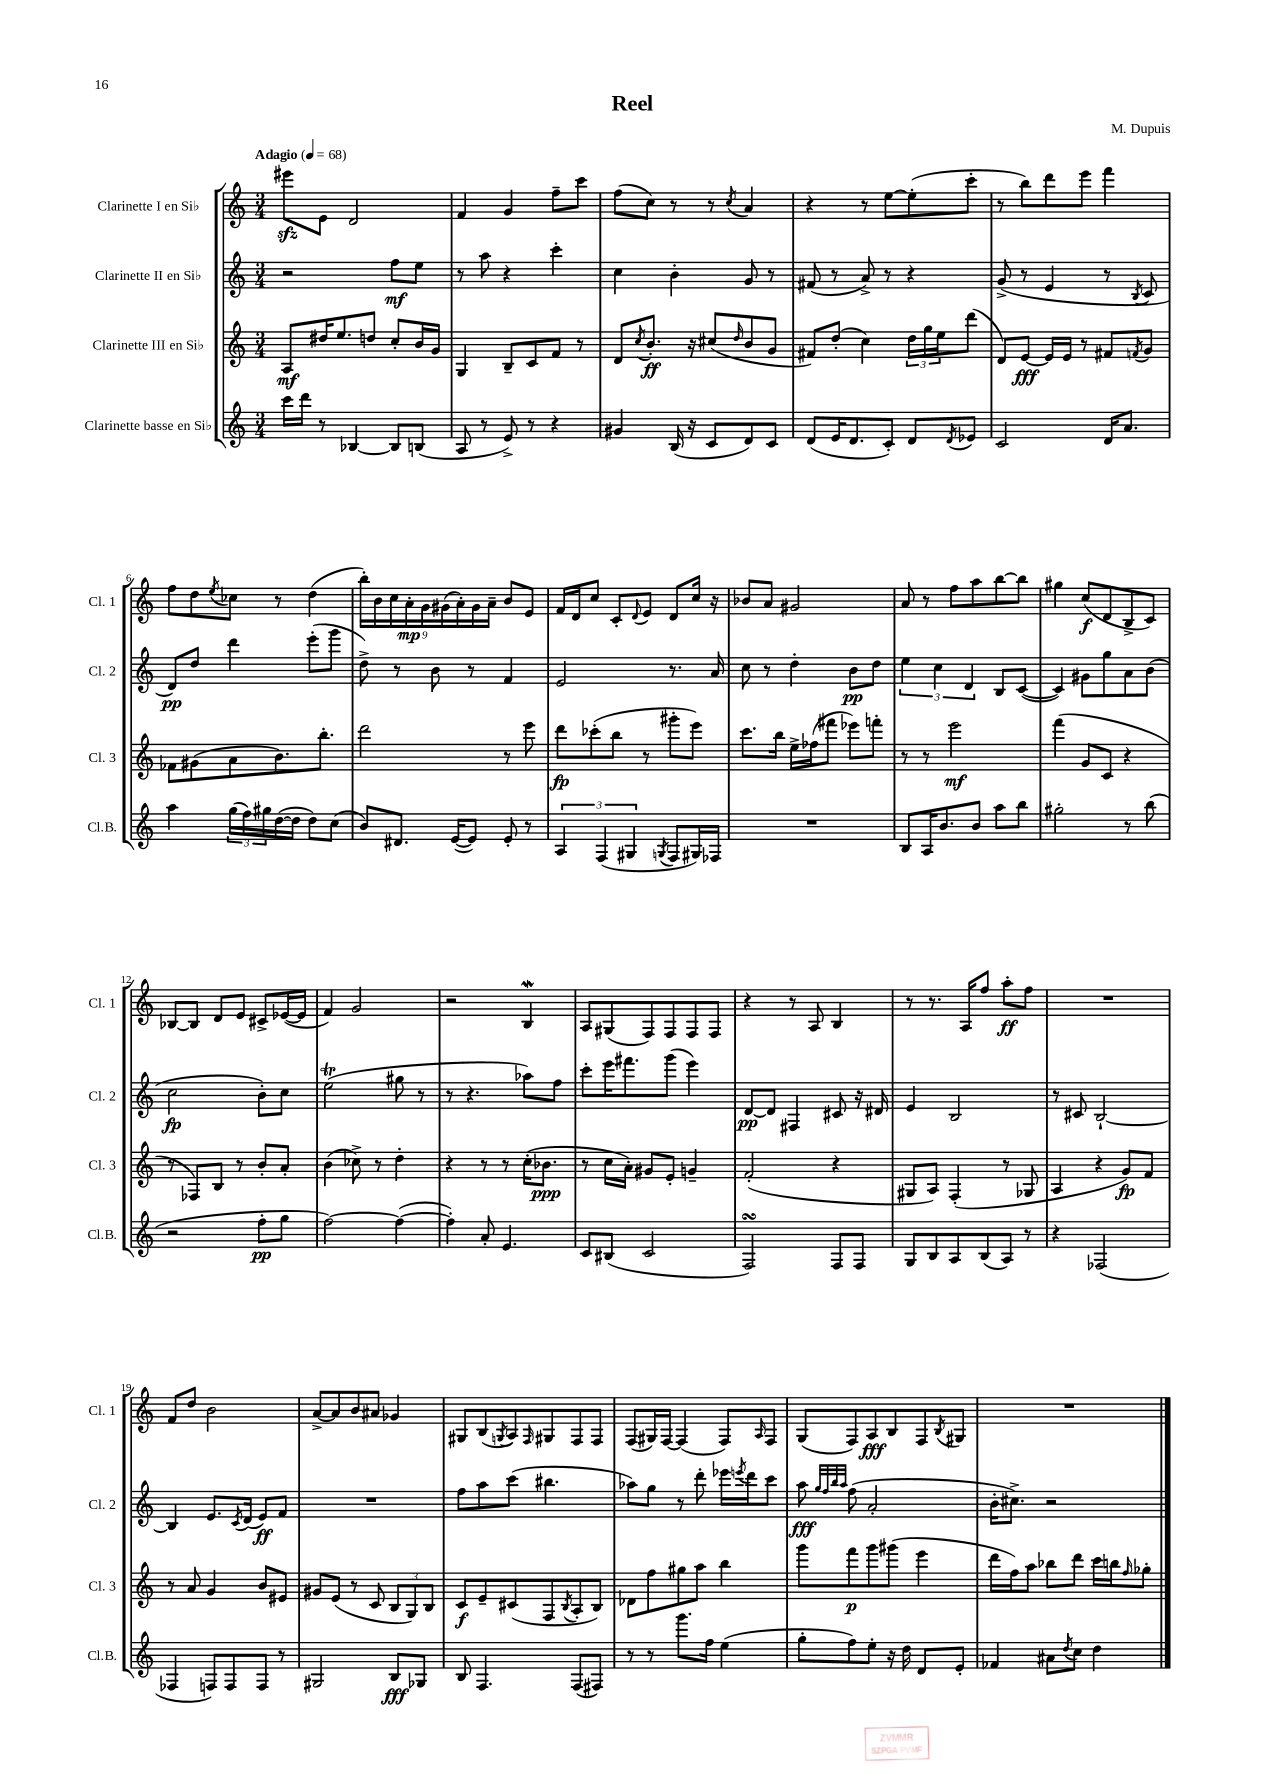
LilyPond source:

\header { title = "Reel" composer = "M. Dupuis" }
<<
\new StaffGroup <<
\new Staff = "s0" \with { instrumentName = "Clarinette I en Sib" shortInstrumentName = "Cl. 1" } {
    \clef treble \key c \major \numericTimeSignature \time 3/4 \tempo "Adagio" 4 = 68
    eis'''8\sfz e'8 d'2 |
    f'4 g'4 f''8-- c'''8 |
    f''8( c''8) r8 r8 \acciaccatura { c''8 } a'4 |
    r4 r8 e''8~ e''8-.( c'''8-. |
    r8 b''8) d'''8 e'''8 f'''4 |
    f''8 d''8 \acciaccatura { e''8 } ces''8 r8 d''4( |
    \tuplet 9/8 { b''16-.) b'16 c''16 a'16-.\mp g'16 gis'16( a'16-.) gis'16 a'16-- } b'8 e'8 |
    f'16 d'16 c''8 c'8-. \appoggiatura { d'8 } e'8 d'8 c''16 r16 |
    bes'8 a'8 gis'2 |
    a'8 r8 f''8 a''8 b''8~ b''8 |
    gis''4 c''8\f( d'8 b8-> c'8) |
    bes8~ bes8 d'8 e'8 cis'8-> ees'16~( ees'16 |
    f'4) g'2 |
    r2 b4\mordent |
    a8 gis8( f8) f8 f8 f8 |
    r4 r8 a8 b4 |
    r8 r8. a16 f''8 a''8-.\ff f''8 |
    R2. |
    f'8 d''8 b'2 |
    a'8~-> a'8 b'8 ais'8 ges'4 |
    gis8 b8( \acciaccatura { g8 } a8) \grace { f16 } gis8 f8 f8 |
    f8( gis16) f16~ f4( f8) \grace { a16 } f8 |
    g8( f8) a8\fff b8 f8 \acciaccatura { b8 } gis8 |
    R2. \bar "|." |
}
\new Staff = "s1" \with { instrumentName = "Clarinette II en Sib" shortInstrumentName = "Cl. 2" } {
    \clef treble \key c \major \numericTimeSignature \time 3/4
    r2 f''8\mf e''8 |
    r8 a''8 r4 c'''4-. |
    c''4 b'4-. g'8 r8 |
    fis'8( r8 a'8->) r8 r4 |
    g'8->( r8 e'4 r8 \acciaccatura { b8 } c'8 |
    d'8\pp) d''8 d'''4 e'''8-.( g'''8 |
    d''8->) r8 b'8 r8 f'4 |
    e'2 r8. a'16 |
    c''8 r8 d''4-. b'8\pp d''8 |
    \tuplet 3/2 { e''4 c''4 d'4 } b8 c'8~( |
    c'4) gis'8 g''8 a'8 b'8( |
    c''2\fp b'8-.) c''8 |
    e''2\trill( gis''8 r8 |
    r8 r4. aes''8) f''8 |
    c'''8-. e'''16 fis'''8. g'''8( e'''4) |
    d'8~\pp d'8 fis4 cis'8 r16 dis'16 |
    e'4 b2 |
    r8 cis'8 b2~-! |
    b4 e'8. \acciaccatura { c'8 } d'16( e'8\ff) f'8 |
    R2. |
    f''8 a''8 c'''8( bis''4. |
    aes''8) g''8 r8 d'''8-. ees'''16 \acciaccatura { e'''8 } d'''16 c'''8 |
    a''8\fff \grace { g''32 f''32 b''32 a''32 } f''8( a'2-. |
    b'16-. cis''8.->) r2 \bar "|." |
}
\new Staff = "s2" \with { instrumentName = "Clarinette III en Sib" shortInstrumentName = "Cl. 3" } {
    \clef treble \key c \major \numericTimeSignature \time 3/4
    a8\mf dis''16 e''8. d''8 c''8-. b'16 g'16 |
    g4 b8-- c'8 f'8 r8 |
    d'8 \acciaccatura { c''8 } b'8.-.\ff r16 cis''8( \grace { d''16 } b'8 g'8 |
    fis'8) d''8-.( c''4) \tuplet 3/2 { d''16 g''16 e''16 } d'''8( |
    d'8) e'8~\fff e'16 e'16 r8 fis'8 \acciaccatura { f'8 } g'8 |
    fes'8 gis'8( a'8 b'8.) b''8.-. |
    d'''2 r8 e'''8 |
    d'''8\fp ces'''8-.( b''8 r8 gis'''8-. e'''8) |
    c'''8. b''16 e''16-> fes''16( fis'''8 ees'''8) f'''8-. |
    r8 r8 e'''2\mf |
    f'''4( g'8 c'8 r4 |
    r8 fes8) b8 r8 b'8-. a'8-. |
    b'4( ces''8->) r8 d''4-. |
    r4 r8 r8 c''16-.( bes'8.\ppp |
    r8 c''16 a'16-.) gis'8 e'8-. g'4-- |
    f'2-.( r4 |
    gis8 a8) f4-.( r8 ges8 |
    a4 r4 g'8\fp) f'8 |
    r8 a'8 g'4 b'8 eis'8 |
    gis'8 e'8( r8 c'8 \tuplet 3/2 { b8 g8) b8 } |
    c'8\f e'8-- cis'8( f8 \acciaccatura { b8 } a8-. b8) |
    des'8 f''8 gis''8 a''8 b''4 |
    g'''8 f'''8\p g'''8 gis'''8( e'''4 |
    d'''16 f''16) a''8 bes''8 d'''8 c'''16 b''16 \grace { f''16 } ges''8-. \bar "|." |
}
\new Staff = "s3" \with { instrumentName = "Clarinette basse en Sib" shortInstrumentName = "Cl.B." } {
    \clef treble \key c \major \numericTimeSignature \time 3/4
    c'''16 d'''16 r8 bes4~ bes8 b8( |
    a8 r8 e'8->) r8 r4 |
    gis'4 b16( r16 c'8 d'8) c'8 |
    d'8( e'16 d'8. c'8-.) d'8 \acciaccatura { d'8 } ees'8 |
    c'2 d'16 a'8. |
    a''4 \tuplet 3/2 { g''16( f''16) gis''16 } d''16~( d''16 d''8) c''8( |
    b'8) dis'8. e'16~( e'8) e'8-. r8 |
    \tuplet 3/2 { a4 f4( gis4 } \acciaccatura { g8 } f8 gis16) fes16 |
    R2. |
    b8 a16 b'8. b'8 a''8 b''8 |
    gis''2-. r8 b''8( |
    r2 f''8-.\pp g''8 |
    f''2~) f''4~( |
    f''4-.) a'8-. e'4. |
    c'8 bis8( c'2 |
    f2\turn) f8 f8 |
    g8 b8 a8 b8( a8) r8 |
    r4 fes2( |
    fes4 f8) f8 f8 r8 |
    gis2 b8\fff ges8 |
    b8 f4. f8( fis8) |
    r8 r8 g'''8. f''16 e''4( |
    g''8-. f''8) e''8-. r16 d''16 d'8 e'8-. |
    fes'4 ais'8 \acciaccatura { d''8 } c''8 d''4 \bar "|." |
}
>>
>>
